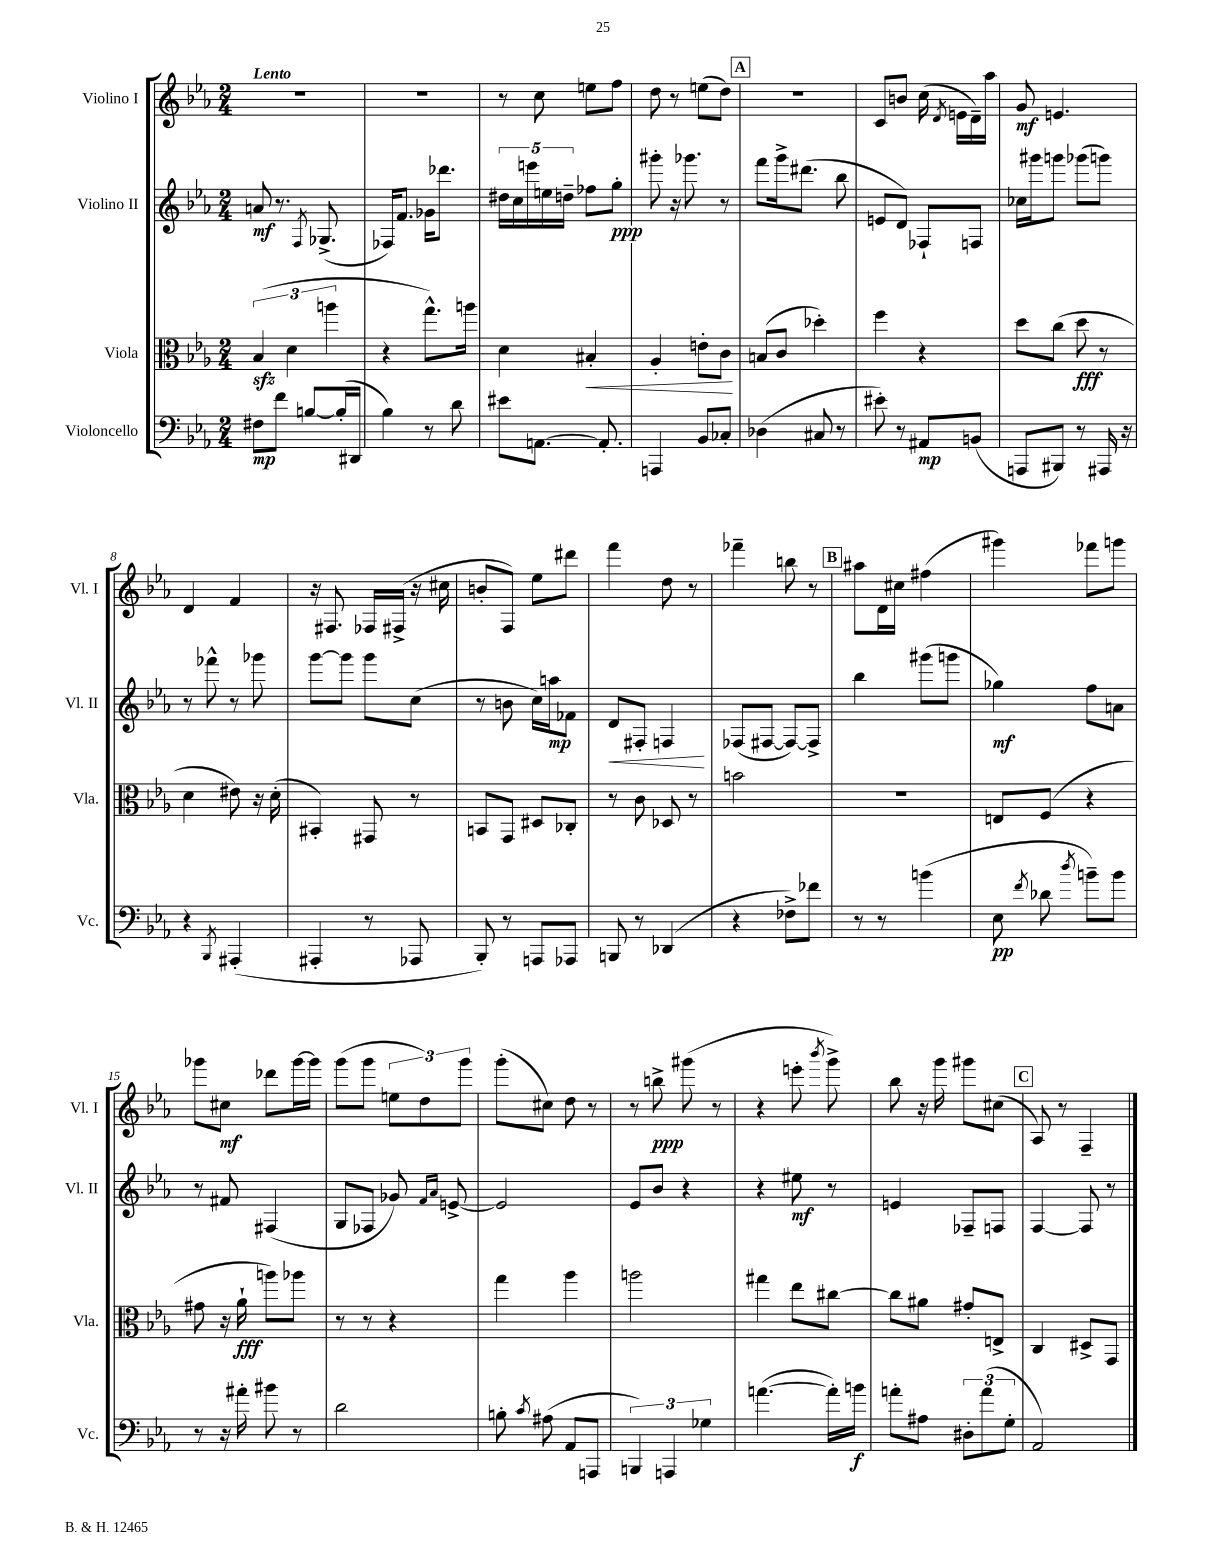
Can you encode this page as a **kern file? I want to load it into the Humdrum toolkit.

**kern	**dynam	**kern	**dynam	**kern	**dynam	**kern	**dynam
*part4	*part4	*part3	*part3	*part2	*part2	*part1	*part1
*staff4	*staff4	*staff3	*staff3	*staff2	*staff2	*staff1	*staff1
*I"Violoncello	*	*I"Viola	*	*I"Violino II	*	*I"Violino I	*
*I'Vc.	*	*I'Vla.	*	*I'Vl. II	*	*I'Vl. I	*
*clefF4	*	*clefC3	*	*clefG2	*	*clefG2	*
*k[b-e-a-]	*	*k[b-e-a-]	*	*k[b-e-a-]	*	*k[b-e-a-]	*
*M2/4	*	*M2/4	*	*M2/4	*	*M2/4	*
=1	=1	=1	=1	=1	=1	=1	=1
!	!	!	!	!	!	!LO:TX:a:B:t=Lento	!
8F#X\L	mp	(6B-zz/	.	8an/	mf	2r	.
8f\J	.	.	.	8.r	.	.	.
.	.	6d\	.	.	.	.	.
[8Bn/L	.	.	.	.	.	.	.
.	.	.	.	8qF/	.	.	.
.	.	.	.	(8.G-X^/	.	.	.
.	.	6aan\	.	.	.	.	.
(16B'/L]	.	.	.	.	.	.	.
16DD#X/JJ	.	.	.	.	.	.	.
=2	=2	=2	=2	=2	=2	=2	=2
4B-\)	.	4r	.	16F-X/KL)	.	2r	.
.	.	.	.	8.f/J	.	.	.
8r	.	8.gg^^\L)	.	16g-X\KL	.	.	.
.	.	.	.	8.ddd-X\J	.	.	.
8d\	.	.	.	.	.	.	.
.	.	16aan\Jk	.	.	.	.	.
=3	=3	=3	=3	=3	=3	=3	=3
8e#X\L	.	4d\	.	20dd#X\LL	.	8r	.
.	.	.	.	20cc\	.	.	.
.	.	.	.	20eeen\	.	.	.
[8.AAn\J	.	.	.	.	.	8cc\	.
.	.	.	.	20een\	.	.	.
.	.	.	.	20ddn~\JJ	.	.	.
!	!	!	!LO:HP:b	!	!	!	!
.	.	4B#X'/	<	8ff-X\L	.	8een\L	.
8.AA'/]	.	.	.	.	.	.	.
.	.	.	.	8gg'\J	ppp	8ff\J	.
=4	=4	=4	=4	=4	=4	=4	=4
4AAAn/	.	4A-'/	.	8ggg#X'\	.	8dd\	.
.	.	.	.	16r	.	8r	.
.	.	.	.	8.ggg-X\	.	.	.
8BB-/L	.	8en'\L	.	.	.	(8een\L	.
8C-X'/J	.	8c\J	.	8r	.	8dd\J)	.
.	.	.	[	.	.	.	.
!!LO:REH:place=s1:t=A
=5	=5	=5	=5	=5	=5	=5	=5
(4D-X\	.	(8Bn/L	.	8fff\L	.	2r	.
.	.	8c/J	.	16ggg^\k	.	.	.
.	.	.	.	(8.ddd#X\J	.	.	.
8C#X/	.	4dd-X'\)	.	.	.	.	.
8r	.	.	.	8bb-\	.	.	.
=6	=6	=6	=6	=6	=6	=6	=6
8e#X'\)	.	4ff\	.	8en/L	.	8c/L	.
8r	.	.	.	8d/J)	.	8bn/J	.
8AA#X/L	mp	4r	.	8F-X`/L	.	(16cc\	.
.	.	.	.	.	.	8qd/	.
.	.	.	.	.	.	16en\LL	.
(8BBn/J	.	.	.	8Fn/J	.	16d~\)	.
.	.	.	.	.	.	16aa-\JJ	.
=7	=7	=7	=7	=7	=7	=7	=7
8AAAn/L	.	8dd\L	.	16cc-X\LL	.	8g/	mf
.	.	.	.	16ggg#X\J	.	.	.
8BBB#X/J)	.	(8cc\J	.	8gggn\J	.	4.en/	.
8r	.	8dd\	fff	(8ggg-X\L	.	.	.
16AAA#X/	.	8r	.	8gggn\J)	.	.	.
16r	.	.	.	.	.	.	.
!!LO:LB:g=z
=8	=8	=8	=8	=8	=8	=8	=8
4r	.	4d\	.	8r	.	4d/	.
.	.	.	.	8fff-X^^\	.	.	.
8qBBB-/	.	.	.	.	.	.	.
(4AAA#X'/	.	8e#X\)	.	8r	.	4f/	.
.	.	16r	.	8ggg-X\	.	.	.
.	.	(16d'\	.	.	.	.	.
=9	=9	=9	=9	=9	=9	=9	=9
4AAA#X'/	.	4BB#X'/)	.	[8ggg\L	.	16r	.
.	.	.	.	.	.	8.F#X/	.
.	.	.	.	8ggg\J]	.	.	.
8r	.	8GG#X/	.	8ggg\L	.	16F-X/LL	.
.	.	.	.	.	.	(16F#X^/JJ	.
8AAA-X/	.	8r	.	(8cc\J	.	16r	.
.	.	.	.	.	.	16cc#X\	.
=10	=10	=10	=10	=10	=10	=10	=10
8BBB-'/)	.	8BBn/L	.	8r	.	8bn'/L	.
8r	.	8GG/J	.	8bn\	.	8F/J)	.
8AAAn/L	.	8D#X/L	.	16cc\LL)	.	8ee-\L	.
.	.	.	.	16aan\J	mp	.	.
8AAA-X/J	.	8C-X'/J	.	8f-X\J	.	8ddd#X\J	.
=11	=11	=11	=11	=11	=11	=11	=11
!	!	!	!	!	!LO:HP:b	!	!
8BBBn/	.	8r	.	8d/L	<	4fff\	.
8r	.	8c\	.	8F#X'/J	.	.	.
(4DD-X/	.	8D-X/	.	4Fn/	.	8dd\	.
.	.	8r	.	.	.	8r	.
.	.	.	.	.	[	.	.
=12	=12	=12	=12	=12	=12	=12	=12
4r	.	2bn\	.	(8F-X/L	.	4fff-X~\	.
.	.	.	.	[8F#X/J	.	.	.
8F-X^\L)	.	.	.	8F#/L_)	.	8bbn\	.
8f-X\J	.	.	.	8F#^/J]	.	8r	.
!!LO:REH:place=s1:t=B
=13	=13	=13	=13	=13	=13	=13	=13
8r	.	2r	.	4bb-\	.	8aa#X\L	.
8r	.	.	.	.	.	16d\L	.
.	.	.	.	.	.	16cc#X\JJ	.
(4bn\	.	.	.	(8ggg#X\L	.	(4ff#X\	.
.	.	.	.	8gggn\J	.	.	.
=14	=14	=14	=14	=14	=14	=14	=14
8E-\	pp	8En/L	.	4gg-X\)	mf	4ggg#X\)	.
8qf/	.	.	.	.	.	.	.
8d-X\	.	(8F/J	.	.	.	.	.
8qdd/	.	.	.	.	.	.	.
8bn~\L)	.	4r	.	8ff\L	.	8fff-X\L	.
8b\J	.	.	.	8an\J	.	8gggn\J	.
!!LO:LB:g=z
=15	=15	=15	=15	=15	=15	=15	=15
8r	.	8g#X\	.	8r	.	8ggg-X\L	.
16r	.	16r	.	8f#X/	.	8cc#X\J	mf
16a#X'\	.	16a-`\	fff	.	.	.	.
8b#X\	.	8aan\L)	.	(4F#X/	.	8ddd-X\L	.
8r	.	8aa-X\J	.	.	.	[16ggg-\L	.
.	.	.	.	.	.	16ggg-\JJ]	.
=16	=16	=16	=16	=16	=16	=16	=16
2d\	.	8r	.	8G/L	.	(8ggg\L	.
.	.	8r	.	8F-X/J	.	8ggg\J	.
.	.	4r	.	8g-X/)	.	12een\L	.
.	.	.	.	.	.	12dd\)	.
.	.	.	.	16qqf/LL	.	.	.
.	.	.	.	16qqa-/JJ	.	.	.
.	.	.	.	[8en^/	.	.	.
.	.	.	.	.	.	12ggg\J	.
=17	=17	=17	=17	=17	=17	=17	=17
8Bn'\	.	4gg\	.	2e/]	.	(8ggg'\L	.
8qc/	.	.	.	.	.	.	.
(8A#X\	.	.	.	.	.	8cc#X\J)	.
8AA-/L	.	4aa-\	.	.	.	8dd\	.
8AAAn/J	.	.	.	.	.	8r	.
=18	=18	=18	=18	=18	=18	=18	=18
6BBBn/)	.	2aan\	.	8e-/L	.	8r	.
.	.	.	.	8b-/J	.	8bbn^\	ppp
6AAAn/	.	.	.	.	.	.	.
.	.	.	.	4r	.	(8ggg#X\	.
6G-X\	.	.	.	.	.	.	.
.	.	.	.	.	.	8r	.
=19	=19	=19	=19	=19	=19	=19	=19
([4.an\	.	4gg#X\	.	4r	.	4r	.
.	.	8ee-\L	.	8ee#X\	mf	8eeen'\	.
.	.	.	.	.	.	8qbbb-/	.
16a'\LL])	.	[8cc#X\J	.	8r	.	8ggg^\)	.
16bn\JJ	f	.	.	.	.	.	.
=20	=20	=20	=20	=20	=20	=20	=20
8an'\L	.	8cc#\L]	.	4en/	.	8bb-\	.
8A#X\J	.	8a#X\J	.	.	.	16r	.
.	.	.	.	.	.	16ggg\	.
12D#X'\L	.	8g#X'/L	.	8F-X~/L	.	8ggg#X\L	.
(12a\	.	.	.	.	.	.	.
.	.	8En^/J	.	8Fn/J	.	(8cc#X\J	.
12G'\J	.	.	.	.	.	.	.
!!LO:REH:place=s1:t=C
=21	=21	=21	=21	=21	=21	=21	=21
2AA-/)	.	4C/	.	[4F/	.	8A-/)	.
.	.	.	.	.	.	8r	.
.	.	8D#X^/L	.	8F/]	.	4F~/	.
.	.	8GG/J	.	8r	.	.	.
==	==	==	==	==	==	==	==
*-	*-	*-	*-	*-	*-	*-	*-
